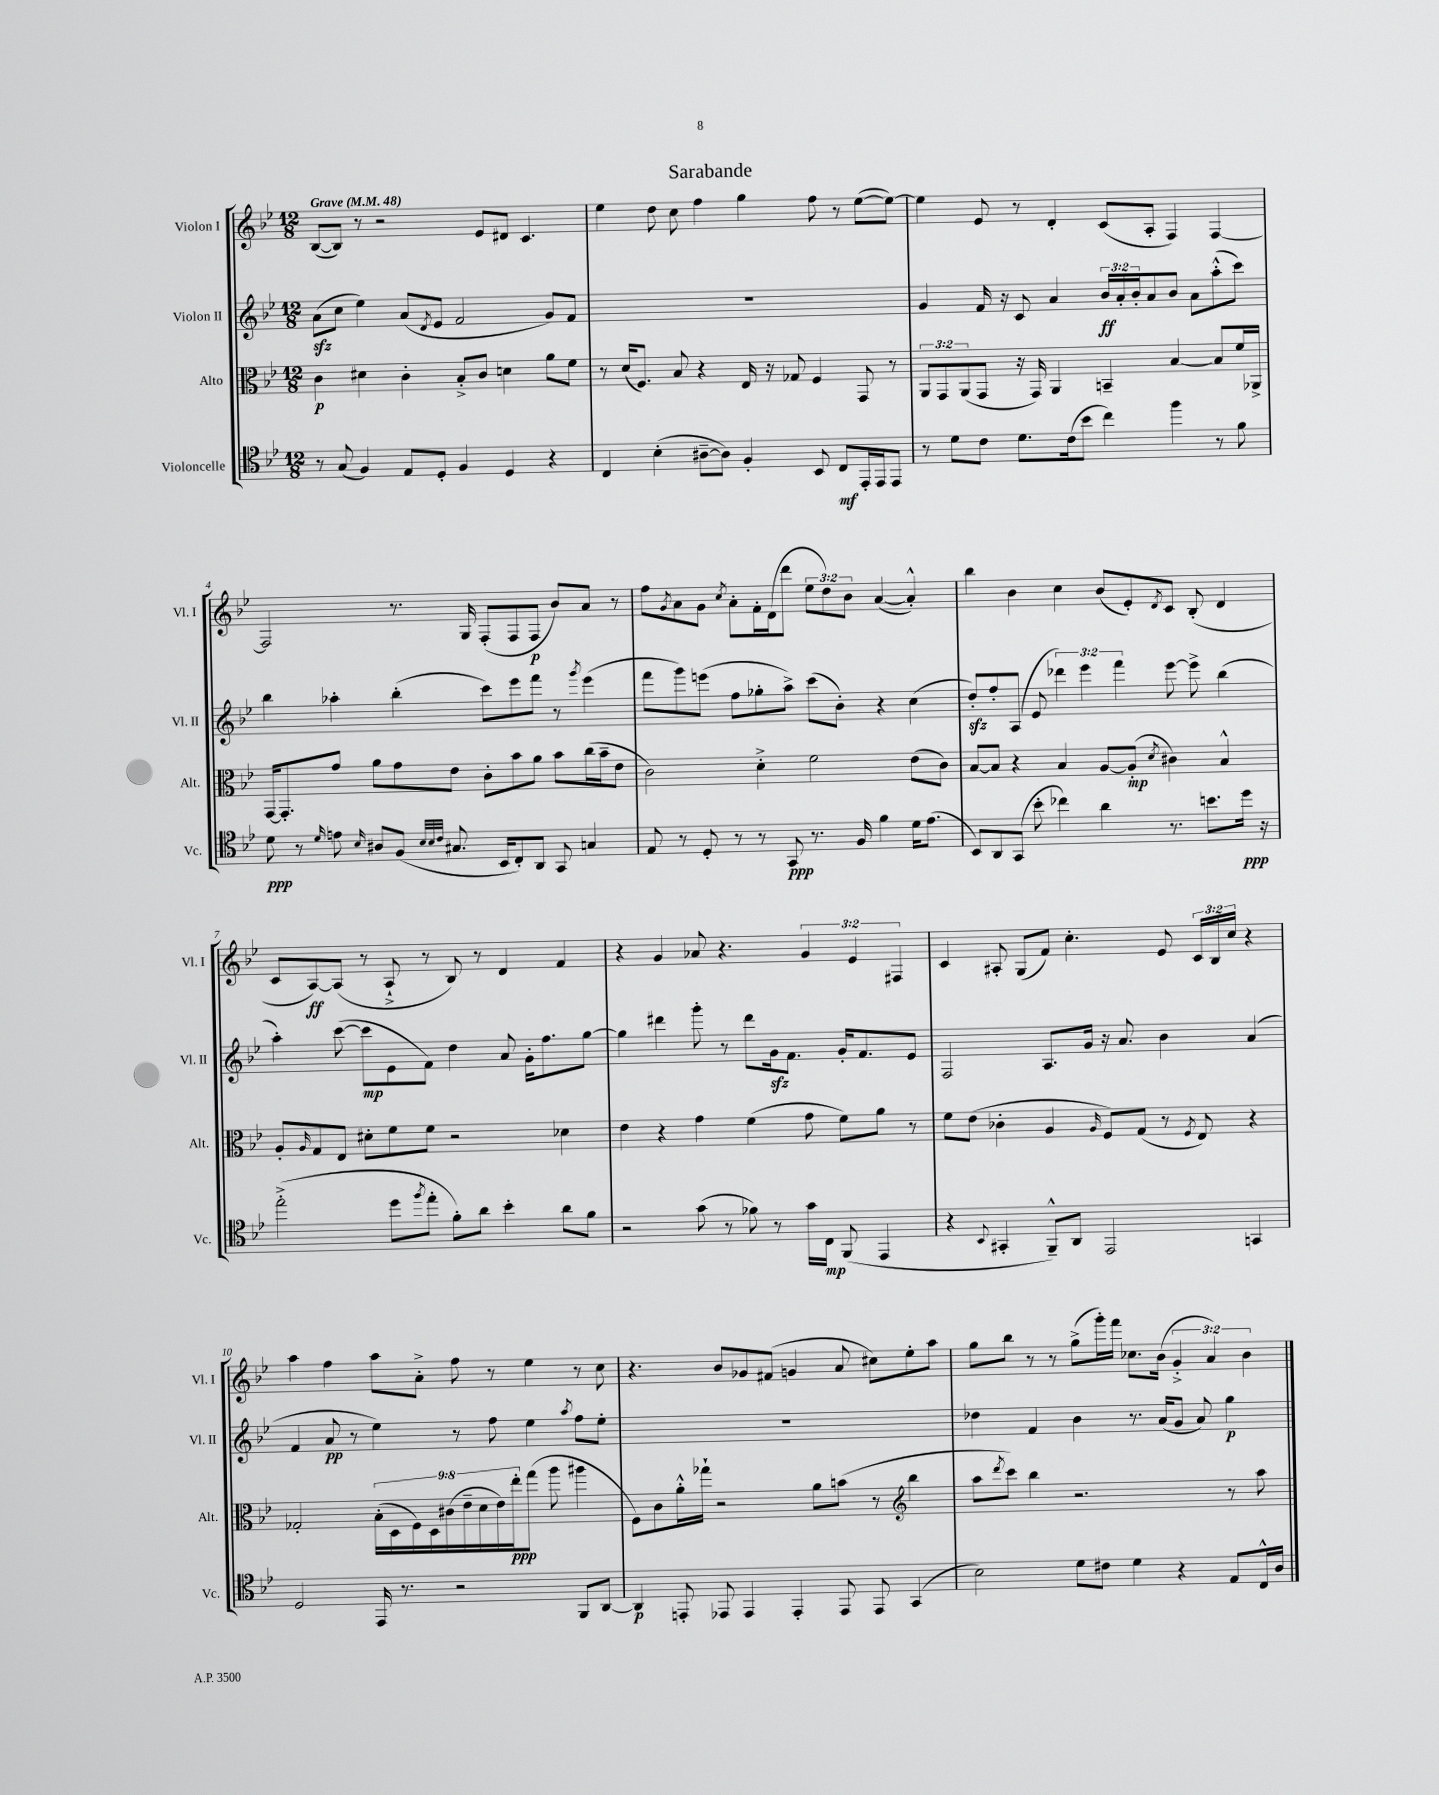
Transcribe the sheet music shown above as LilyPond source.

\header { title = "Sarabande" }
<<
\new StaffGroup <<
\new Staff = "s0" \with { instrumentName = "Violon I" shortInstrumentName = "Vl. I" } {
    \clef treble \key bes \major \numericTimeSignature \time 12/8 \override Staff.TupletNumber.text = #tuplet-number::calc-fraction-text \tempo "Grave" 4 = 48
    bes8~( bes8) r8 r2 ees'8 dis'8 c'4. |
    ees''4 d''8 c''8 f''4 g''4 f''8 r8 ees''8~( ees''8~) |
    ees''4 ees'8 r8 d'4-. c'8( a8-. f4) f4~ |
    f2 r8. g16 f8-.( f8 f8\p bes'8) a'8 r8 |
    f''8 \acciaccatura { g'8 } a'8 g'8 \acciaccatura { c''8 } a'8-. f'16-. d'16( d'''8 \tuplet 3/2 { ees''8 d''8) bes'8 } a'4~( a'4-.-^) |
    bes''4 bes'4 c''4 bes'8( ees'8-.) \acciaccatura { d'8 } c'8 bes8-.( d'4 |
    c'8 a8~\ff) a8( r8 a8-!-> r8 bes8) r8 d'4 f'4 |
    r4 g'4 aes'8 r4. \tuplet 3/2 { g'4 ees'4 fis4 } |
    c'4 ais8-. g8( f'8) c''4.-. ees'8 \tuplet 3/2 { c'16 bes16 c''16 } r4 |
    a''4 f''4 a''8 a'8-.-> f''8 r8 ees''4 r8 c''8 |
    r4. bes'8 ges'8 fis'8( g'4 a'8 cis''8) ees''8-. a''8 |
    g''8 bes''8 r8 r8 g''8->( g'''16-.) f'''16 ces''8. bes'16( \tuplet 3/2 { g'4-.-> a'4) bes'4 } \bar "|." |
}
\new Staff = "s1" \with { instrumentName = "Violon II" shortInstrumentName = "Vl. II" } {
    \clef treble \key bes \major \numericTimeSignature \time 12/8 \override Staff.TupletNumber.text = #tuplet-number::calc-fraction-text
    a'8\sfz( c''8 ees''4) a'8( \acciaccatura { d'8 } ees'8 f'2 g'8) f'8 |
    R1. |
    g'4 f'16 r16 c'8 a'4 \tuplet 3/2 { bes'16\ff a'16-. bes'16-. } a'8 bes'8 a'8 a''8-.-^( c'''8) |
    bes''4 aes''4-. bes''4-.( c'''8) ees'''8 f'''8 r8 \acciaccatura { g'''8 } ees'''4( |
    f'''8 g'''8) e'''8( f''8 ges''8-. a''8->) c'''8( bes'8-.) r4 c''4( |
    d''8-.\sfz) f''8-. a8( ees'8 \tuplet 3/2 { des'''4) ees'''4 f'''4 } ees'''8~ ees'''8-> bes''4( |
    a''4-.) c'''8~( c'''8\mp ees'8 f'8) d''4 a'8 g'16-. f''8. g''8~ |
    g''4 dis'''4 g'''8-. r8 dis'''8 g'16\sfz f'8. g'16-. f'8. ees'8 |
    f2 a8. g'16 r16 a'8. bes'4 a'4( |
    f'4 a'8\pp r8 ees''4) r8 f''8 ees''4 \acciaccatura { a''8 } f''8 ees''8-. |
    R1. |
    des''4 f'4 bes'4 r8. a'16( g'8 a'8) g''4\p \bar "|." |
}
\new Staff = "s2" \with { instrumentName = "Alto" shortInstrumentName = "Alt." } {
    \clef alto \key bes \major \numericTimeSignature \time 12/8 \override Staff.TupletNumber.text = #tuplet-number::calc-fraction-text
    c'4\p dis'4 c'4-. bes8-.-> c'8 d'4 a'8 f'8 |
    r8 d'16( f8.) bes8 r4 ees16 r16 ges8 f4 g,8 r8 |
    \tuplet 3/2 { a,8 g,8 a,8( } g,8 r16 g,16) a,4 b,4-- bes4~ bes8 f'16 aes,16-> |
    g,16~ g,8.-. g'8 a'8 g'8 ees'8 c'8-. bes'8 a'8 bes'8 c''16( bes'16-- ees'8 |
    c'2) d'4-.-> f'2 ees'8( c'8) |
    bes8~ bes8 r4 bes4 a8~ a8-.\mp( \acciaccatura { d'8 } cis'4) bes4-^ |
    a8-. \grace { a16 } g8 ees8 dis'8-. f'8 f'8 r2 des'4 |
    ees'4 r4 g'4 f'4( g'8 f'8) a'8 r8 |
    f'8 ees'8( ces'4-. a4 \grace { a16 } f8) g8( r8 \acciaccatura { f8 } ees8) r4 |
    ges2-. \tuplet 9/8 { bes16-.( d16 f16) d16 cis'16( ees'16-- d'16 ees'16) ees''16-.\ppp } g''8( a''8 ais''4 |
    f8) c'8 a'16-.-^ ges''16-! r2 a'8 b'8( r8 \clef treble bes''4 |
    a''8 \acciaccatura { d'''8 } c'''8) bes''4 r2. r8 a''8 \bar "|." |
}
\new Staff = "s3" \with { instrumentName = "Violoncelle" shortInstrumentName = "Vc." } {
    \clef tenor \key bes \major \numericTimeSignature \time 12/8
    r8 g8( f4) ees8 d8-. f4 d4 r4 |
    c4 bes4-.( ais8~-- ais8) f4-. bes,8 c8\mf ees,16-. ees,16 ees,8 |
    r8 d'8 c'8 d'8. c'16( bes'8 c''4) f''4 r8 f'8 |
    d'8\ppp r8 \grace { d'16 } e'8 \grace { bes16 } ais8 f8( \grace { bes32 bes32 c'32 } gis8. bes,16 c8-.) a,8 g,8 g4 |
    ees8 r8 d8-. r8 r8 g,8\ppp r8. f16 f'4 d'16 ees'8.( |
    bes,8) a,8 g,8( bes'8-. ces''4) a'4 r8. b'8. d''16\ppp r16 |
    ees''2-.->( d''8 \acciaccatura { f''8 } ees''8-. f'8-.) a'8 bes'4-. a'8 f'8 |
    r2 g'8( r8 fes'8) r8 g'16 c16\mp f,8( ees,4 |
    r4 \appoggiatura { bes,8 } gis,4-. f,8---^) a,8 ees,2 g,4 |
    d2 ees,16 r8. r2 f,8 a,8~ |
    a,4\p e,8-. ees,8 ees,4 ees,4-. ees,8 ees,8 g,4( |
    bes2) d'8 cis'8 d'4 r4 ees8 c16-^ a16 \bar "|." |
}
>>
>>
